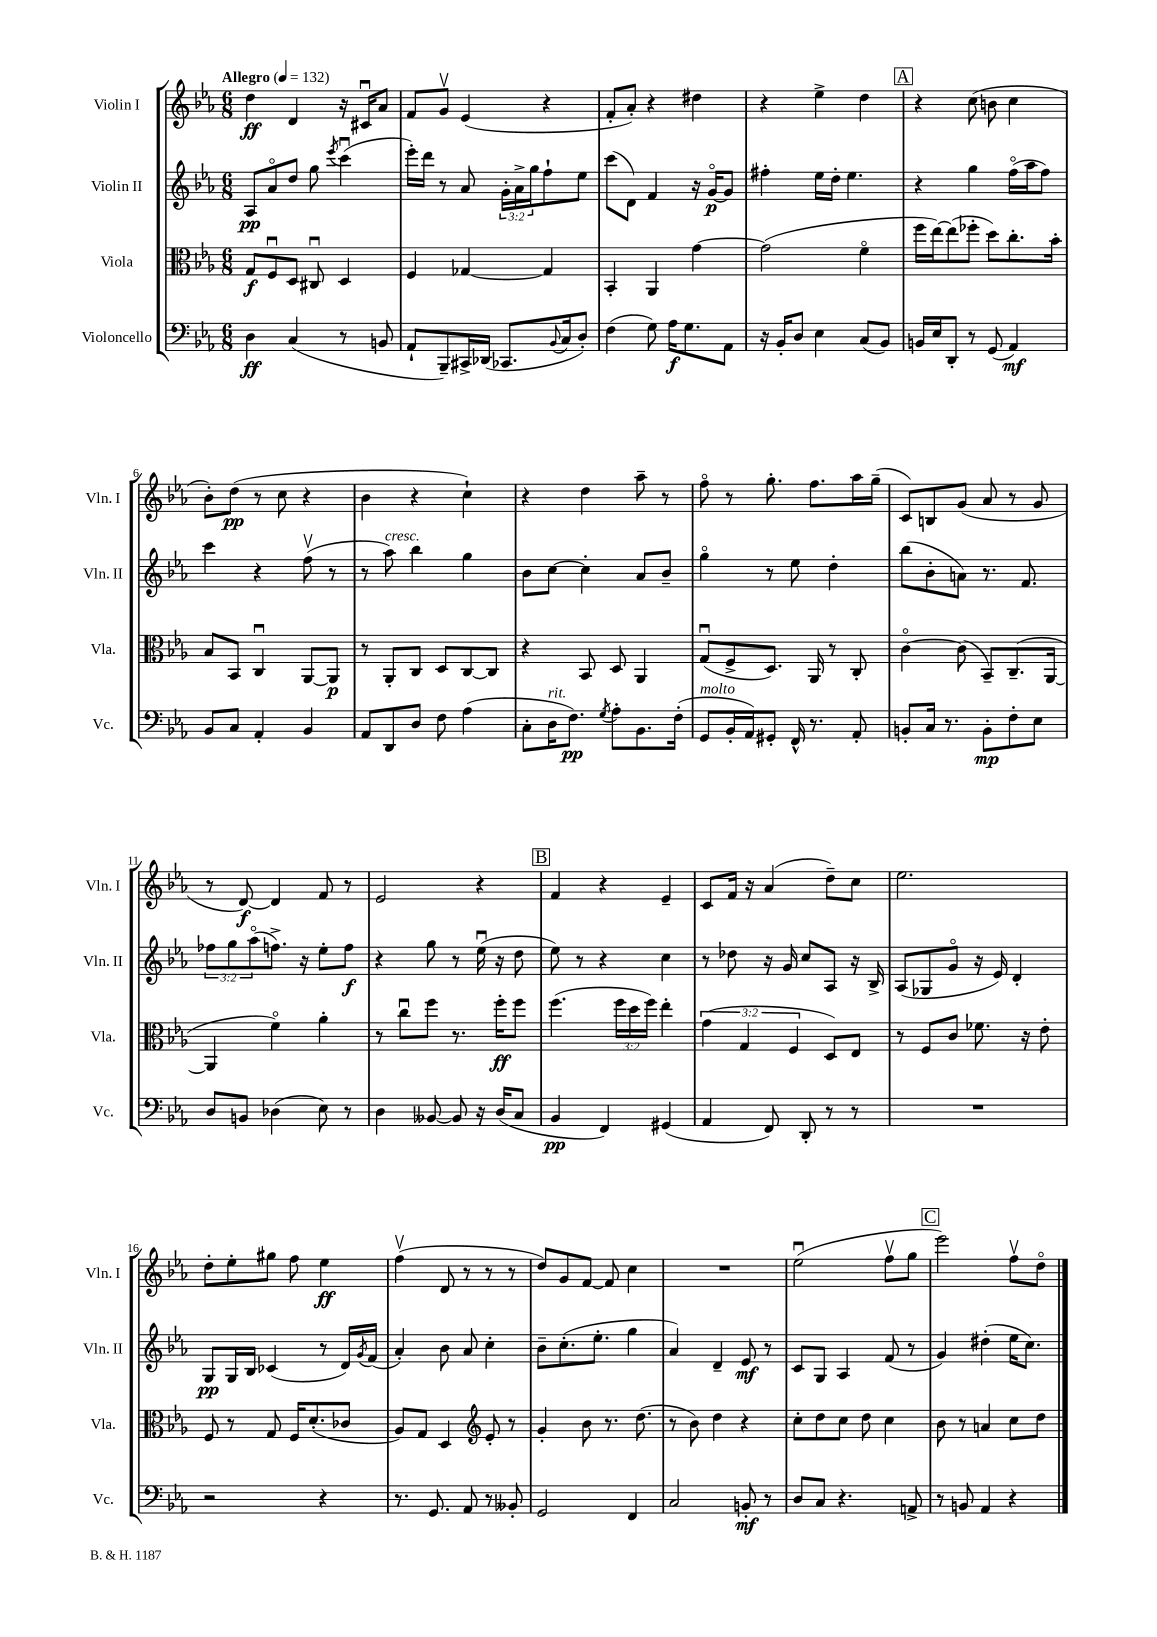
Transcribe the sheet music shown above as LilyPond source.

<<
\new StaffGroup <<
\new Staff = "s0" \with { instrumentName = "Violin I" shortInstrumentName = "Vln. I" } {
    \clef treble \key ees \major \numericTimeSignature \time 6/8 \tempo "Allegro" 4 = 132
    d''4\ff d'4 r16 cis'16\downbow aes'8 |
    f'8 g'8\upbow ees'4( r4 |
    f'8-. aes'8-.) r4 dis''4 |
    r4 ees''4-> d''4 |
    \mark \markup { \box "A" } r4 c''8( b'8 c''4 |
    bes'8-.) d''8\pp( r8 c''8 r4 |
    bes'4 r4 c''4-!) |
    r4 d''4 aes''8-- r8 |
    f''8\flageolet r8 g''8.-. f''8. aes''16 g''16--( |
    c'8) b8 g'8( aes'8 r8 g'8 |
    r8 d'8~\f) d'4 f'8 r8 |
    ees'2 r4 |
    \mark \markup { \box "B" } f'4 r4 ees'4-- |
    c'8 f'16 r16 aes'4( d''8--) c''8 |
    ees''2. |
    d''8-. ees''8-. gis''8 f''8 ees''4\ff |
    f''4\upbow( d'8 r8 r8 r8 |
    d''8) g'8 f'8~ f'8 c''4 |
    R2. |
    ees''2\downbow( f''8\upbow g''8 |
    \mark \markup { \box "C" } ees'''2) f''8\upbow d''8\flageolet \bar "|." |
}
\new Staff = "s1" \with { instrumentName = "Violin II" shortInstrumentName = "Vln. II" } {
    \clef treble \key ees \major \numericTimeSignature \time 6/8 \override Staff.TupletNumber.text = #tuplet-number::calc-fraction-text
    aes8\pp aes'8\flageolet d''8 g''8 \acciaccatura { ees'''8 } c'''4\downbow( |
    ees'''16-.) d'''16 r8 aes'8 \tuplet 3/2 { g'16-. aes'16-> g''16 } f''8-! ees''8 |
    c'''8( d'8) f'4 r16 g'16~\flageolet\p g'8 |
    fis''4-. ees''16 d''16-. ees''4. |
    \mark \markup { \box "A" } r4 g''4 f''16\flageolet( aes''16 f''8) |
    c'''4 r4 f''8\upbow( r8 |
    r8 aes''8^\markup { \italic "cresc." }) bes''4 g''4 |
    bes'8 c''8~ c''4-. aes'8 bes'8-- |
    g''4\flageolet r8 ees''8 d''4-. |
    bes''8( bes'8-. a'8) r8. f'8. |
    \tuplet 3/2 { fes''8 g''8 aes''8\flageolet( } f''8.->) r16 ees''8-. f''8\f |
    r4 g''8 r8 ees''16\downbow( r16 d''8 |
    \mark \markup { \box "B" } ees''8) r8 r4 c''4 |
    r8 des''8 r16 g'16 c''8 aes8 r16 bes16-> |
    aes8( ges8 g'8\flageolet r16 ees'16) d'4-. |
    g8\pp g16 bes16 ces'4( r8 d'16) \acciaccatura { g'8 } f'16( |
    aes'4-.) bes'8 aes'8 c''4-. |
    bes'8-- c''8.-.( ees''8.-. g''4 |
    aes'4) d'4-- ees'8\mf r8 |
    c'8 g8 aes4 f'8( r8 |
    \mark \markup { \box "C" } g'4) dis''4-.( ees''16 c''8.) \bar "|." |
}
\new Staff = "s2" \with { instrumentName = "Viola" shortInstrumentName = "Vla." } {
    \clef alto \key ees \major \numericTimeSignature \time 6/8 \override Staff.TupletNumber.text = #tuplet-number::calc-fraction-text
    g8\f f8\downbow d8 cis8\downbow d4 |
    f4 ges4~ ges4 |
    bes,4-. aes,4 g'4~ |
    g'2( f'4\flageolet |
    \mark \markup { \box "A" } f''16 ees''16~) ees''8( fes''8-. d''8) c''8.-. bes'16-. |
    bes8 bes,8 c4\downbow aes,8~ aes,8\p |
    r8 aes,8-. c8 d8 c8~ c8 |
    r4 bes,8 d8 aes,4 |
    g8\downbow( f8-> d8.) aes,16 r8 c8-. |
    c'4~\flageolet c'8( bes,8--) c8.--( aes,16~ |
    aes,4 f'4\flageolet) aes'4-. |
    r8 c''8\downbow f''8 r8. f''16-.\ff f''8 |
    \mark \markup { \box "B" } f''4.( \tuplet 3/2 { f''16 d''16 f''16) } ees''4-. |
    \tuplet 3/2 { g'4( g4 f4 } d8) ees8 |
    r8 f8 c'8 fes'8. r16 ees'8-. |
    f8 r8 g8 f16 d'8.-.( ces'8 |
    aes8) g8 d4 \clef treble ees'8-. r8 |
    g'4-. bes'8 r8. d''8.( |
    r8 bes'8) d''4 r4 |
    c''8-. d''8 c''8 d''8 c''4 |
    \mark \markup { \box "C" } bes'8 r8 a'4 c''8 d''8 \bar "|." |
}
\new Staff = "s3" \with { instrumentName = "Violoncello" shortInstrumentName = "Vc." } {
    \clef bass \key ees \major \numericTimeSignature \time 6/8
    d4\ff c4( r8 b,8 |
    aes,8-! bes,,8--) cis,16-> des,16( ces,8. \appoggiatura { bes,8 } c16 d8-.) |
    f4( g8) aes16\f g8. aes,8 |
    r16 bes,16-. d8 ees4 c8( bes,8) |
    \mark \markup { \box "A" } b,16 ees16 d,8-. r8 g,8( aes,4\mf) |
    bes,8 c8 aes,4-. bes,4 |
    aes,8 d,8 d8 f8 aes4( |
    c8-. d16^\markup { \italic "rit." } f8.\pp) \acciaccatura { g8 } aes8-. bes,8. f16-.( |
    g,8^\markup { \italic "molto" } bes,16-. aes,16) gis,8-. f,16-^ r8. aes,8-. |
    b,8-. c16 r8. b,8-.\mp f8-. ees8 |
    d8 b,8 des4( ees8) r8 |
    d4 beses,8~ beses,8 r16 d16( c8 |
    \mark \markup { \box "B" } bes,4\pp f,4) gis,4( |
    aes,4 f,8) d,8-. r8 r8 |
    R2. |
    r2 r4 |
    r8. g,8. aes,8 r8 beses,8-. |
    g,2 f,4 |
    c2 b,8-.\mf r8 |
    d8 c8 r4. a,8-> |
    \mark \markup { \box "C" } r8 b,8 aes,4 r4 \bar "|." |
}
>>
>>
